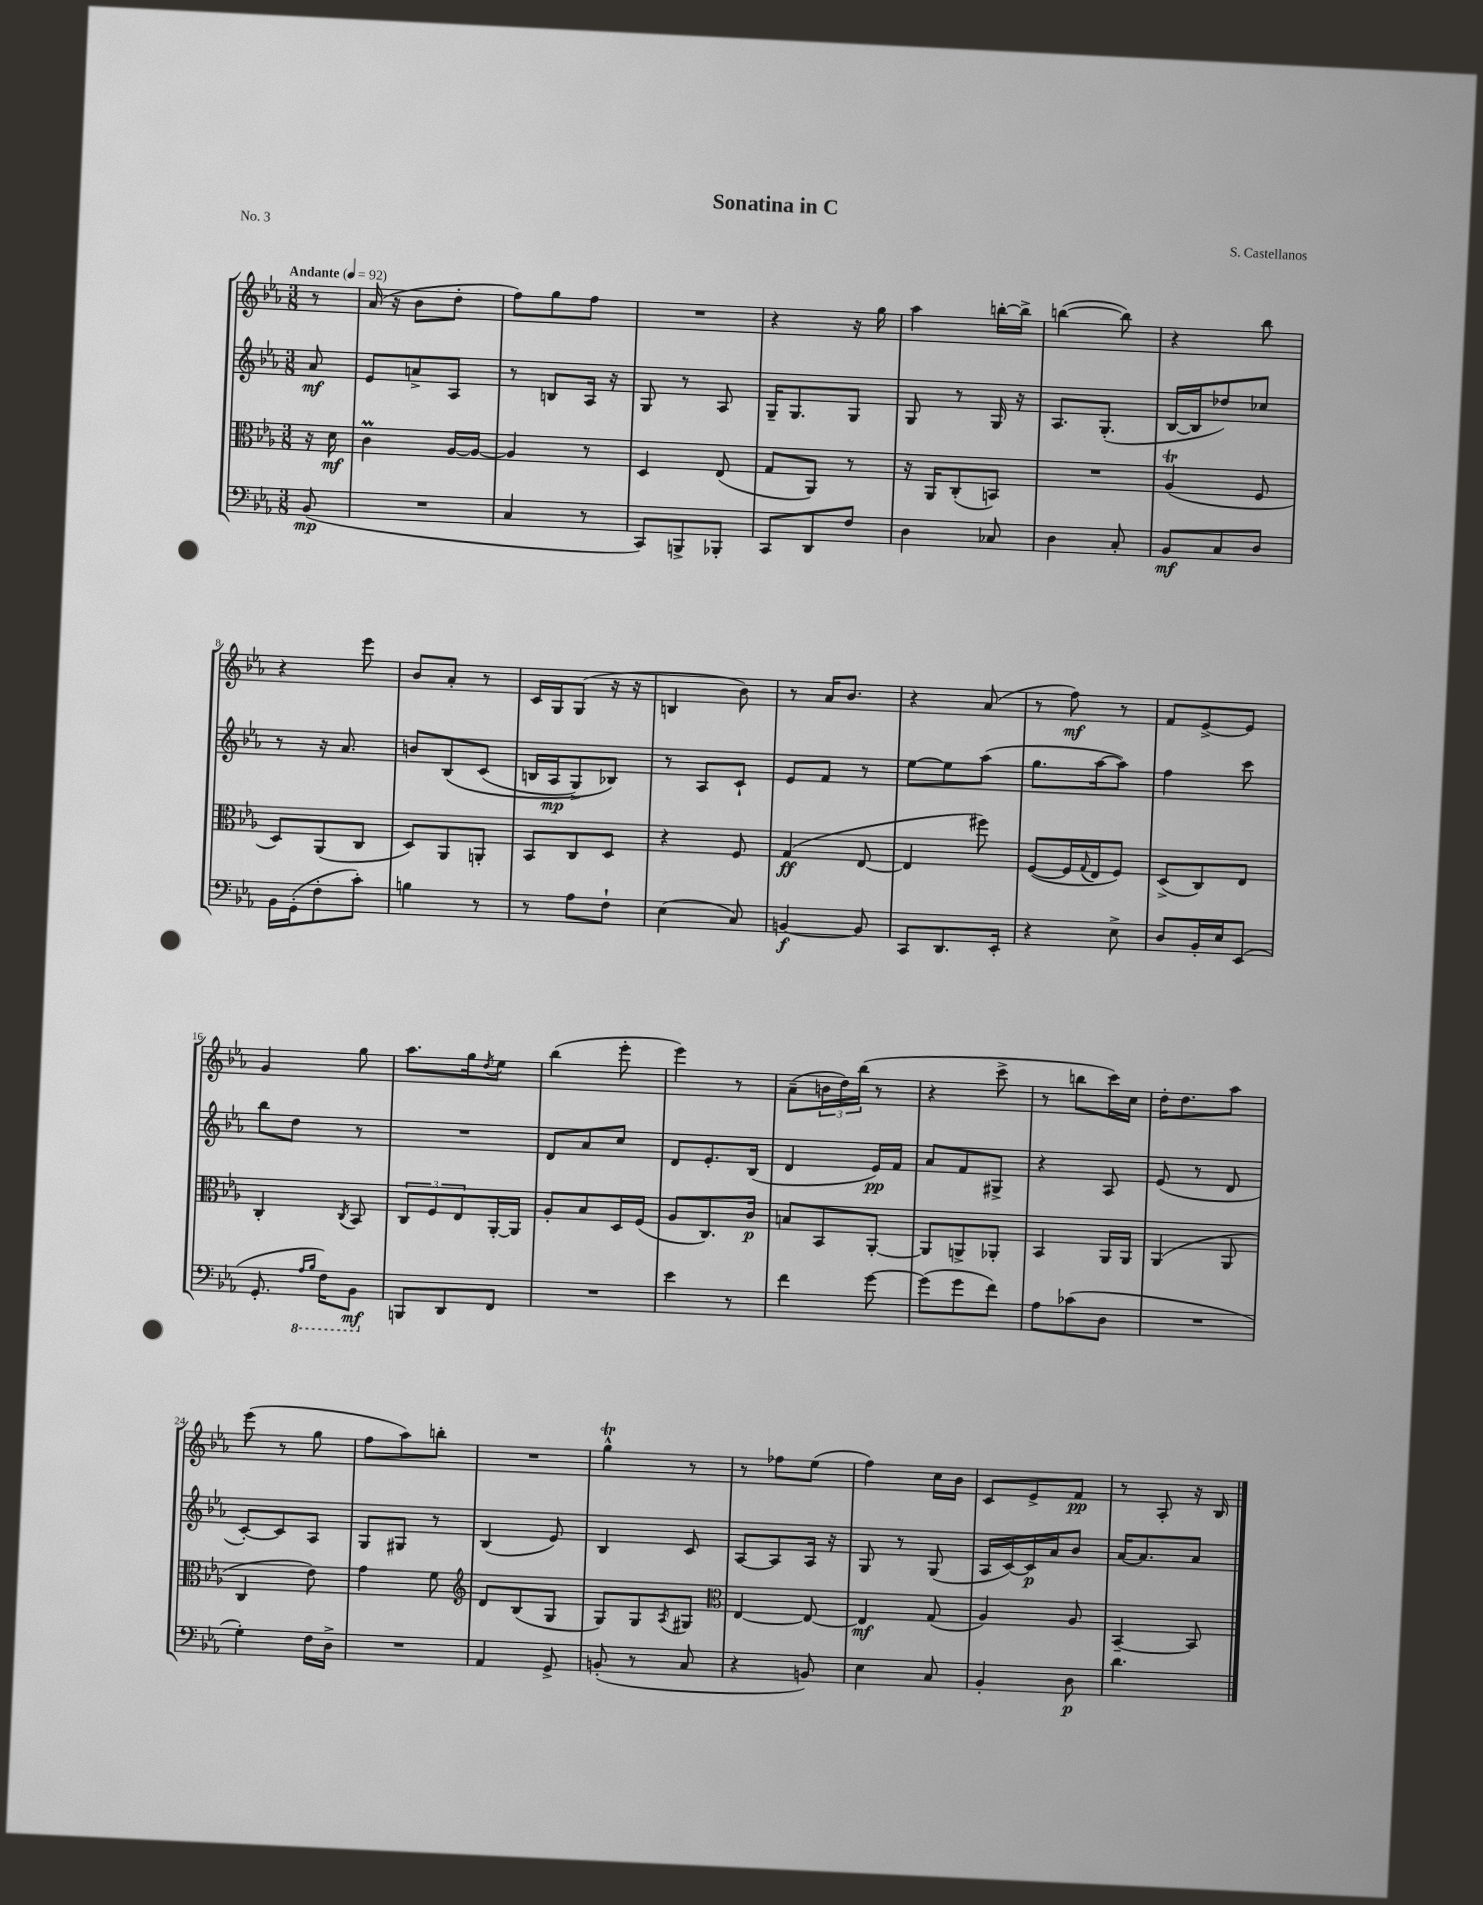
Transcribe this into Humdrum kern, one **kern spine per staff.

**kern	**kern	**kern	**kern
*staff4	*staff3	*staff2	*staff1
*clefF4	*clefC3	*clefG2	*clefG2
*k[b-e-a-]	*k[b-e-a-]	*k[b-e-a-]	*k[b-e-a-]
*M3/8	*M3/8	*M3/8	*M3/8
*MM92	*MM92	*MM92	*MM92
(8BB-/	16r	8a-/	8r
.	16d\	.	.
=	=	=	=
4.r	4c\	8e-/L	(16a-/
.	.	.	16r
.	.	8a^/	8b-\L
.	[16A-/LL	8A-/J	8dd'\J
.	16A-/_JJ	.	.
=	=	=	=
4C/	4A-/]	8r	8ff\L)
.	.	8B/L	8gg\
8r	8r	16A-/Jk	8ff\J
.	.	16r	.
=	=	=	=
8CC/L)	4D/	8G/	4.r
8BBB^/	.	8r	.
8BBB-'/J	(8E-/	8A-/	.
=	=	=	=
8CC/L	8G/L	16G~/LK	4r
.	.	8.G/	.
8DD/	8AA-/J)	.	.
8F/J	8r	8G/J	16r
.	.	.	16gg\
=	=	=	=
4D\	16r	8G/	4aa-\
.	16AA-/LK	.	.
.	(8C'/	8r	.
8C-/	8BB/J)	16G/	[16bb'\LL
.	.	16r	16bb^\]JJ
=	=	=	=
4D\	4.r	8.A-/L	([4bb\
.	.	(8.G'/J	.
8C'/	.	.	8bb\])
=	=	=	=
8BB-/L	(4A-/	[16B-/LL	4r
.	.	16B-/]J	.
8C/	.	8dd-/)	.
8D/J	8F/	8cc-/J	8bb-\
=	=	=	=
16BB-\LL	8D/L)	8r	4r
(16GG'\J	.	.	.
8F'\	(8AA-/	16r	.
.	.	8.a-/	.
8c'\J)	8C/J	.	8eee-\
=	=	=	=
4B\	8D/L)	8b/L	8b-/L
.	8AA-/	&(8B-/	8a-'/J
8r	8AA'/J	(8c/J	8r
=	=	=	=
8r	8BB-/L	16B/LL	16c/LL
.	.	16A-/J	16G/J
8A-\L	8C/	8G^/)	(8G/J
8F`\J	8D/J	8B-/J&)	16r
.	.	.	16r
=	=	=	=
(4E-\	4r	8r	4B/
.	.	8A-/L	.
8C/)	8F/	8c`/J	8b-\)
=	=	=	=
[4BB/	(4G/	8e-/L	8r
.	.	8f/J	16a-/LK
.	.	.	8.b-/J
8BB/]	[8E-/	8r	.
=	=	=	=
8CC/L	4E-/]	[8ee-\L	4r
8.DD/	.	8ee-\]	.
.	8ff#\)	(8aa-\J	(8a-/
16EE-'/Jk	.	.	.
=	=	=	=
4r	([8F/L	8.gg\L	8r
.	16F/]L	.	8ff\)
.	8qqG/	.	.
.	16E-/J	[16aa-\k	.
8E-^\	8F/J)	8aa-\]J)	8r
=	=	=	=
8D/L	(8D^/L	4ff\	8f/L
16BB-'/L	8C/)	.	[8e-^/
16E-/J	.	.	.
(8EE-/J	8E-/J	8ccc\	8e-/]J
=	=	=	=
8.GG'/	4C'/	8bb-\L	4g/
.	.	8dd\J	.
16qqAA-/LL	.	.	.
16qqBB-/JJ	.	.	.
16FF\LK)	.	.	.
.	8qC/	.	.
8BBB-\J	8BB-/	8r	8gg\
=	=	=	=
8BBB/L	12C/L	4.r	8.aa-\L
.	12F/	.	.
8DD/	.	.	.
.	12E-/	.	.
.	.	.	16gg\k
.	.	.	8qdd/
8FF/J	[16AA-'/L	.	8ee-\J
.	16AA-/]JJ	.	.
=	=	=	=
4.r	8A-'/L	8d/L	(4bb-\
.	8B-/	8a-/	.
.	16D/L	8cc/J	8eee-'\
.	(16F/JJ	.	.
=	=	=	=
4e-\	8A-/L	8d/L	4eee-\)
.	8.C/)	8.e-'/	.
8r	.	.	8r
.	16c/Jk	(16B-/Jk	.
=	=	=	=
4f\	8B/L	4d/	(8a-~\L
.	8BB-/	.	24b\L
.	.	.	24dd\)
.	.	.	(24bb-\JJ
[8g\	[8AA-'/J	16e-/LL)	8r
.	.	16f/JJ	.
=	=	=	=
(8g\]L	8AA-/]L	8a-/L	4r
8g\	8AA^/	8f/	.
8f\J)	8AA-'/J	8G#^/J	8ccc^\
=	=	=	=
8A-\L	4BB-/	4r	8r
(8c-\	.	.	8bb\L
8D\J	16AA-/LL	8A-/	16ccc\L)
.	16AA-/JJ	.	16cc\JJ
=	=	=	=
4.r	(4AA-/	(8e-/	16dd'\LK
.	.	.	8.dd\
.	.	8r	.
.	8AA-/	8d/	8aa-\J
=	=	=	=
4G'\)	4C/	[8c'/L)	(8eee-\
.	.	8c/]	8r
16F\LL	8e-\)	8A-/J	8gg\
16D^\JJ	.	.	.
=	=	=	=
4.r	4g\	8G/L	8ff\L
.	.	8G#/J	8aa-\)
.	8f\	8r	8bb'\J
=	=	=	=
*	*clefG2	*	*
4AA-/	8d/L	(4B-/	4.r
.	(8B-/	.	.
8GG^/	8G/J	8e-/)	.
=	=	=	=
(8BB'/	8G/L)	4B-/	4gg^^\
8r	8G/	.	.
.	8qA-/	.	.
8C/	8G#/J	8c/	8r
=	=	=	=
*	*clefC3	*	*
4r	[4E-/	[8A-/L	8r
.	.	8A-/]	8ff-\L
8BB/)	8E-/_	16A-/Jk	(8ee-\J
.	.	16r	.
=	=	=	=
4E-\	4E-/]	8G/	4ff\)
.	.	8r	.
8C/	(8G/	(8G/	16cc\LL
.	.	.	16b-\JJ
=	=	=	=
4BB-'/	4A-/)	16A-/LL	8c/L
.	.	[16c/)	.
.	.	16c/]	8e-^/
.	.	16a-/J	.
8D\	8A-/	8b-/J	8f/J
=	=	=	=
4.d\	[4BB-~/	[16a-/LK	8r
.	.	8.a-/]	.
.	.	.	8A-'/
.	8BB-/]	8a-/J	16r
.	.	.	16B-/
==	==	==	==
*-	*-	*-	*-
